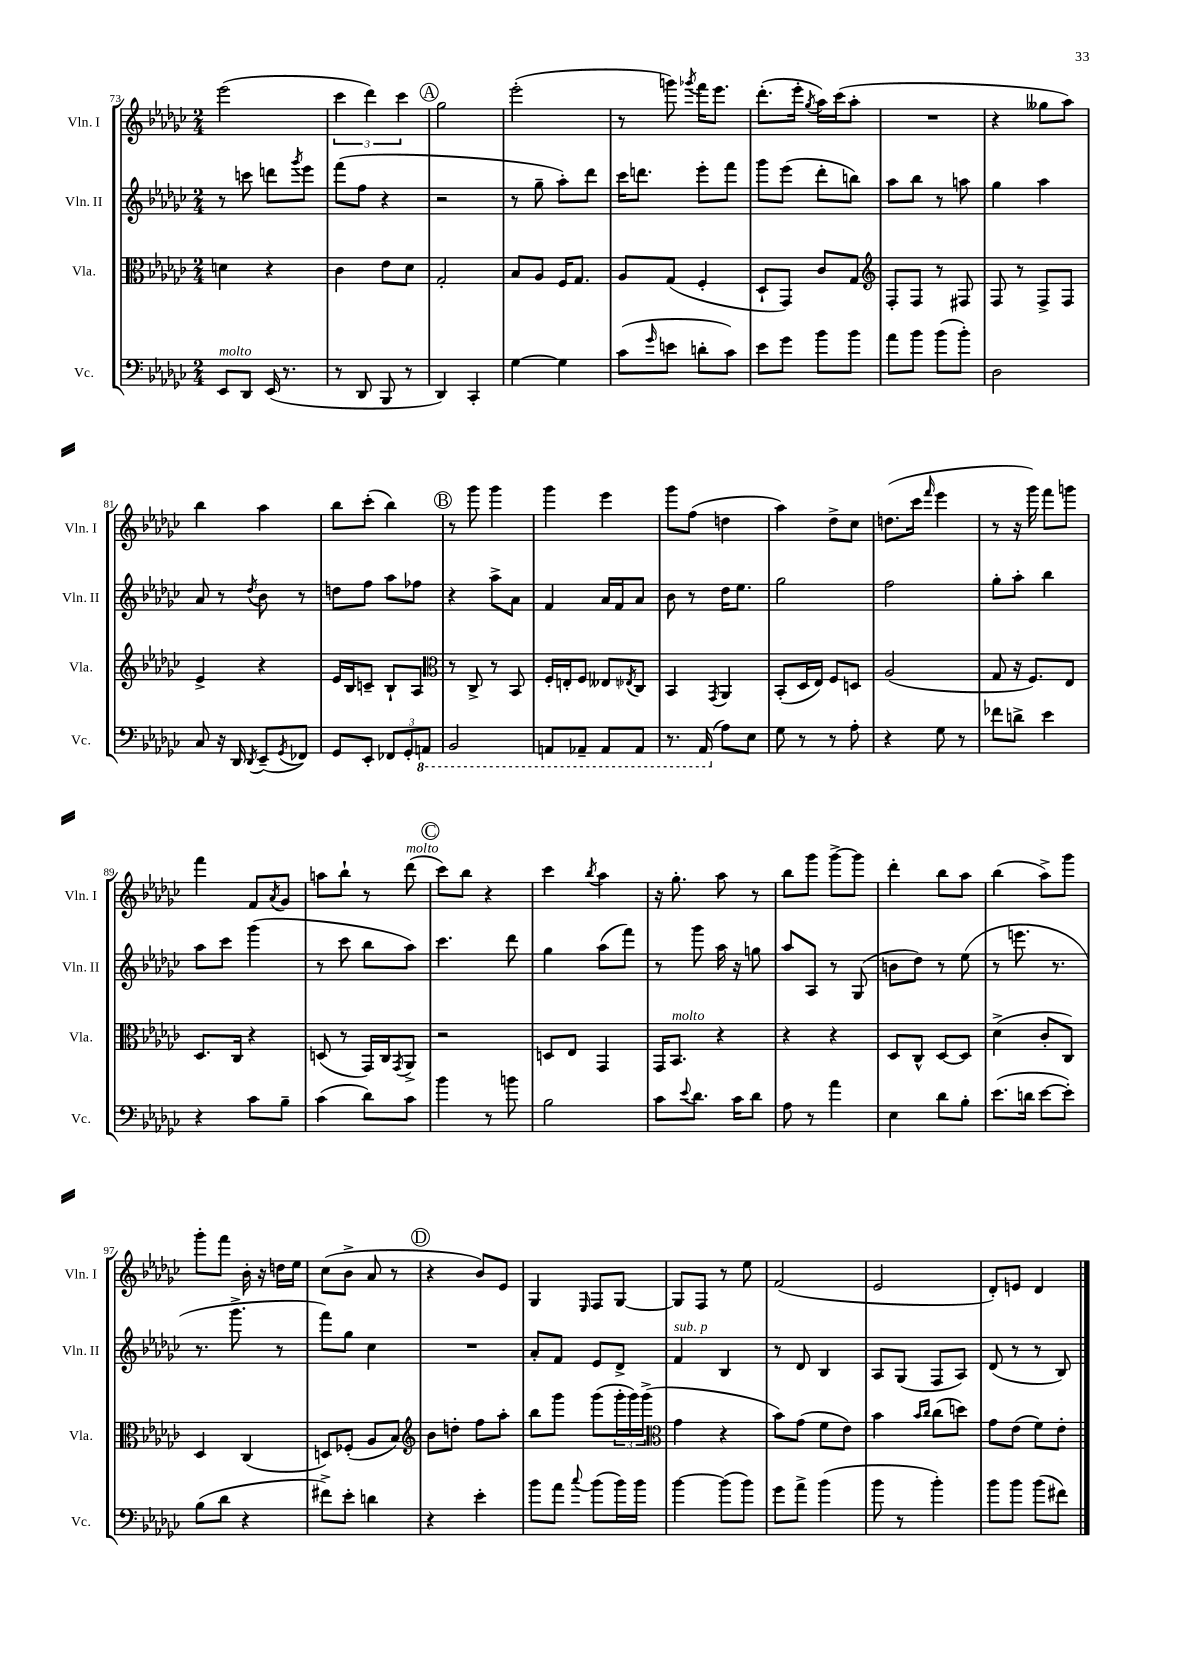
<<
\new StaffGroup <<
\new Staff = "s0" \with { instrumentName = "Vln. I" shortInstrumentName = "Vln. I" } {
    \clef treble \key ges \major \numericTimeSignature \time 2/4
    ees'''2( |
    \tuplet 3/2 { ces'''4 des'''4) ces'''4 } |
    \mark \markup { \circle "A" } ges''2 |
    ees'''2-.( |
    r8 g'''8) \acciaccatura { ges'''8 } f'''16 ees'''8. |
    des'''8.-.( ees'''16-. \acciaccatura { ges''8 } aes''16) ces'''16( aes''8-. |
    R2 |
    r4 geses''8 aes''8) |
    bes''4 aes''4 |
    bes''8 ces'''8-.( bes''4) |
    \mark \markup { \circle "B" } r8 ges'''8 ges'''4 |
    ges'''4 ees'''4 |
    ges'''8 f''8( d''4 |
    aes''4) des''8-> ces''8 |
    d''8.( ces'''16 \grace { f'''16 } ees'''4 |
    r8 r16 ges'''16) f'''8 g'''8 |
    f'''4 f'8 \acciaccatura { aes'8 } ges'8 |
    a''8 bes''8-! r8 des'''8^\markup { \italic "molto" }( |
    \mark \markup { \circle "C" } ces'''8) bes''8 r4 |
    ces'''4 \acciaccatura { bes''8 } aes''4 |
    r16 ges''8.-. aes''8 r8 |
    bes''8 ges'''8 ges'''8~-> ges'''8 |
    des'''4-. bes''8 aes''8 |
    bes''4( aes''8->) ges'''8 |
    ges'''8-. f'''8 bes'16-. r16 d''16 ees''16 |
    ces''8( bes'8-> aes'8 r8 |
    \mark \markup { \circle "D" } r4 bes'8) ees'8 |
    ges4 \grace { ees16 } f8 ges8~ |
    ges8 f8 r8 ees''8 |
    f'2( |
    ees'2 |
    des'8-.) e'8 des'4 \bar "|." |
}
\new Staff = "s1" \with { instrumentName = "Vln. II" shortInstrumentName = "Vln. II" } {
    \clef treble \key ges \major \numericTimeSignature \time 2/4
    r8 c'''8 d'''8 \acciaccatura { ges'''8 } ees'''8 |
    f'''8( f''8 r4 |
    \mark \markup { \circle "A" } r2 |
    r8 ges''8-- aes''8-.) des'''8 |
    ces'''16 d'''8. ees'''8-. f'''8 |
    ges'''8 ees'''8( des'''8-. b''8) |
    aes''8 bes''8 r8 a''8 |
    ges''4 aes''4 |
    aes'8 r8 \acciaccatura { des''8 } bes'8 r8 |
    d''8 f''8 aes''8 fes''8 |
    \mark \markup { \circle "B" } r4 aes''8-> aes'8 |
    f'4 aes'16 f'16 aes'8 |
    bes'8 r8 des''16 ees''8. |
    ges''2 |
    f''2 |
    ges''8-. aes''8-. bes''4 |
    aes''8 ces'''8 ges'''4( |
    r8 ces'''8 bes''8 aes''8) |
    \mark \markup { \circle "C" } ces'''4. des'''8 |
    ges''4 aes''8( f'''8) |
    r8 ges'''8 aes''16 r16 g''8 |
    aes''8 aes8 r8 ges8( |
    b'8 des''8) r8 ees''8( |
    r8 e'''8. r8. |
    r8. ges'''8.-> r8 |
    f'''8) ges''8 ces''4 |
    \mark \markup { \circle "D" } R2 |
    aes'8-. f'8 ees'8 des'8-> |
    f'4^\markup { \italic "sub. p" } bes4 |
    r8 des'8 bes4 |
    aes8 ges8( f8 aes8) |
    des'8( r8 r8 bes8) \bar "|." |
}
\new Staff = "s2" \with { instrumentName = "Vla." shortInstrumentName = "Vla." } {
    \clef alto \key ges \major \numericTimeSignature \time 2/4
    d'4 r4 |
    ces'4 ees'8 des'8 |
    \mark \markup { \circle "A" } ges2-. |
    bes8 aes8 f16 ges8. |
    aes8 ges8( f4-. |
    des8-! ges,8) ces'8 ges8 |
    \clef treble f8-. f8 r8 fis8 |
    f8 r8 f8-> f8 |
    ees'4-> r4 |
    ees'16 bes16 c'8-- bes8-! aes8 |
    \mark \markup { \circle "B" } \clef alto r8 ces8-> r8 bes,8 |
    f16-. e16-. f8 eeses8 \acciaccatura { ees8 } ces8 |
    bes,4 \acciaccatura { ges,8 } aes,4 |
    bes,8-.( des16 ees16) f8 d8 |
    aes2( |
    ges8 r16 f8.) ees8 |
    des8. ces16 r4 |
    d8( r8 ges,16) ces16 \acciaccatura { ges,8 } aes,8-> |
    \mark \markup { \circle "C" } r2 |
    d8 ees8 ges,4 |
    ges,16 bes,8.^\markup { \italic "molto" } r4 |
    r4 r4 |
    des8 ces8-^ des8~ des8 |
    des'4->( ces'8-. ces8) |
    des4 ces4( |
    d8) fes8-.( aes8 bes8) |
    \mark \markup { \circle "D" } \clef treble bes'8 d''8-. f''8 aes''8-. |
    bes''8 ges'''8 ges'''8( \tuplet 3/2 { ges'''16-. ges'''16) ges'''16->( } |
    \clef alto ges'4 r4 |
    bes'8) ges'8( f'8 ees'8) |
    bes'4 \grace { bes'16 ces''16 } ces''8( d''8) |
    ges'8 ees'8( f'8) ees'8-. \bar "|." |
}
\new Staff = "s3" \with { instrumentName = "Vc." shortInstrumentName = "Vc." } {
    \clef bass \key ges \major \numericTimeSignature \time 2/4
    ees,8^\markup { \italic "molto" } des,8 ees,16( r8. |
    r8 des,8 bes,,8 r8 |
    \mark \markup { \circle "A" } des,4) ces,4-. |
    ges4~ ges4 |
    ces'8( \grace { ges'16 } e'8 d'8-. ces'8) |
    ees'8 ges'8 bes'8 bes'8 |
    aes'8 bes'8 bes'8( bes'8-.) |
    des2 |
    ces8 r16 des,16 \acciaccatura { des,8 } ees,8--( \acciaccatura { ges,8 } fes,8) |
    ges,8 ees,8-. \tuplet 3/2 { fes,8 ges,8-. \ottava #-1 a,,8 } |
    \mark \markup { \circle "B" } bes,,2 |
    a,,8 aes,,8-- aes,,8 aes,,8 |
    r8. aes,,16( \ottava #0 aes8) ees8 |
    ges8 r8 r8 aes8-. |
    r4 ges8 r8 |
    fes'8 d'8-> ees'4 |
    r4 ces'8 bes8-- |
    ces'4( des'8) ces'8 |
    \mark \markup { \circle "C" } bes'4 r8 b'8 |
    bes2 |
    ces'8 \appoggiatura { ees'8 } des'8. ces'16 des'8 |
    aes8 r8 aes'4 |
    ees4 des'8 bes8-. |
    ees'8.( d'16 ees'8~ ees'8-.) |
    bes8( des'8 r4 |
    fis'8->) ees'8-. d'4 |
    \mark \markup { \circle "D" } r4 ees'4-. |
    bes'8 aes'8 \appoggiatura { ces''8 } bes'8( bes'16) bes'16 |
    bes'4~ bes'8( bes'8) |
    ges'8 aes'8-> bes'4( |
    bes'8 r8 bes'4-.) |
    bes'8 bes'8 bes'8( fis'8) \bar "|." |
}
>>
>>
\layout { \context { \Score currentBarNumber = #73 } }
